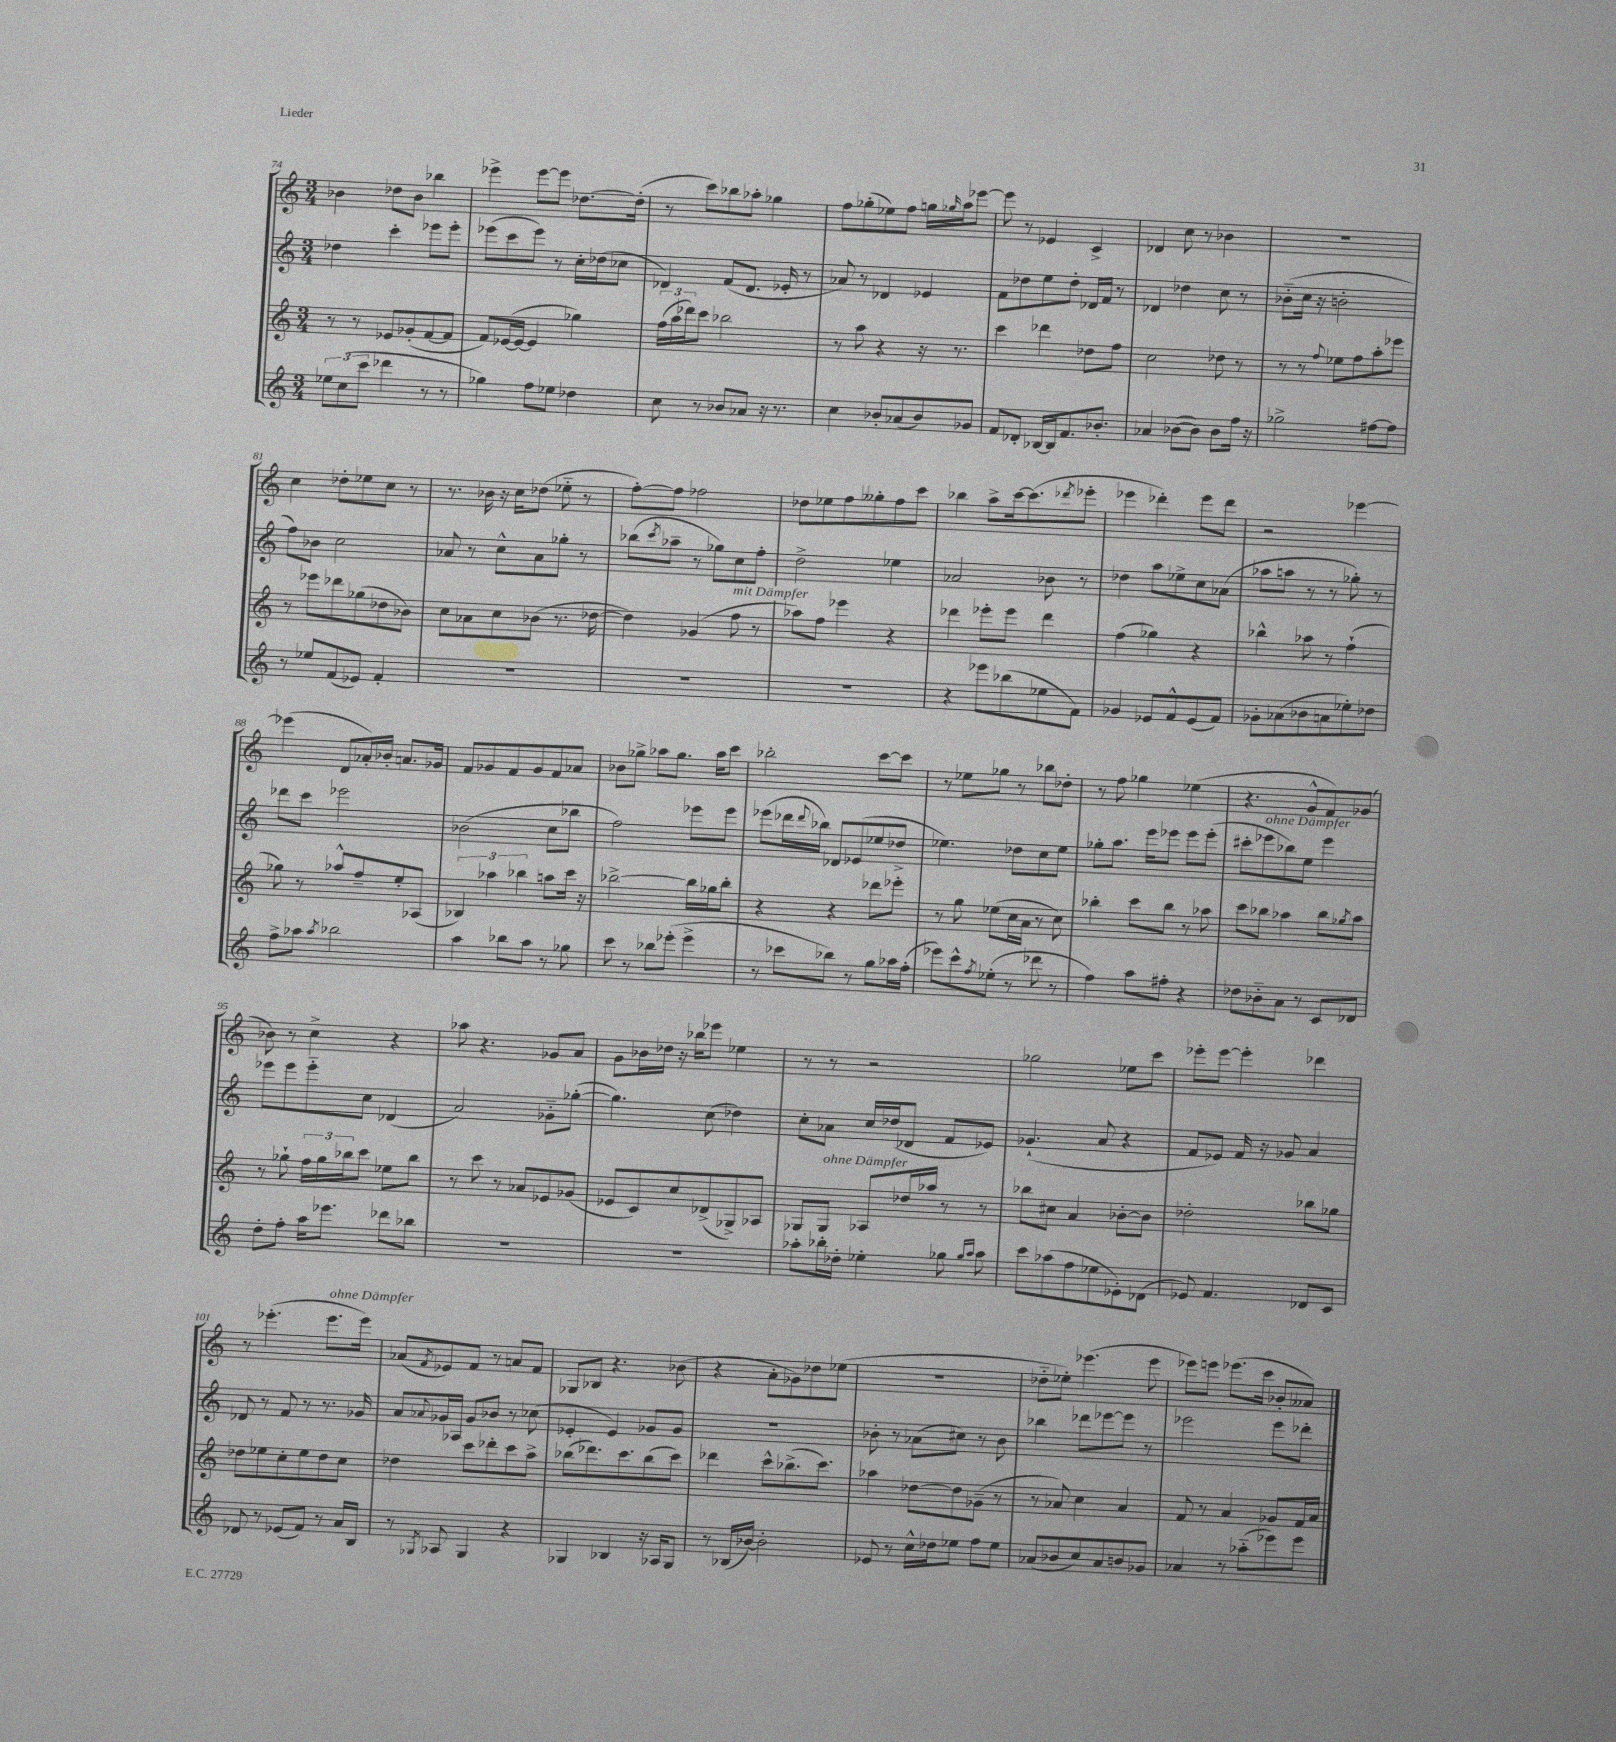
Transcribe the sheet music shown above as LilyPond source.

<<
\new StaffGroup <<
\new Staff = "s0" {
    \clef treble \key c \major \numericTimeSignature \time 3/4
    bes'4 des''8 bes'8 bes''4 |
    ees'''4-> ees'''8~ ees'''8 des''8.~ des''16-.( |
    r8 c'''8) bes''8 aes''8-. ges''4 |
    f''8 ges''8-.( ees''8) f''8 g''16 \grace { ges''16 } a''16 ees'''8~ |
    ees'''8 r8 ees'4 c'4-> |
    des'4 c''8 r8 bes'4 |
    R2. |
    c''4 des''8-. ees''8 c''8 r8 |
    r8. bes'16 r16 c''16 des''8( ees''8-_ r8 |
    f''8~-.) f''8 fes''2 |
    des''8 ees''8 f''8 geses''8-. f''8 c'''8 |
    bes''4 a''8-> c'''16~ c'''8.( \acciaccatura { des'''8 } ees'''8-. |
    ees'''4 des'''4-.) ees'''8 des'''8 |
    r2 ees'''4~ |
    ees'''4( d'8 aes'16-.) bes'16-. a'8. ges'16 |
    f'8 ges'8 f'8 ges'8 f'8 aes'8 |
    bes'8 ges''8-> aes''8 ges''8. aes''16 c'''8 |
    bes''2-. c'''8~ c'''8 |
    r8 ees''8 ges''8 r8 bes''8 des''8-. |
    r8 f''8 ges''4 ees''4( |
    r4. g'8-^ f'8) ges'8( |
    bes'8) r8 c''4-> r4 |
    aes''8 r4. ges'8 a'8 |
    g'8 bes'16 des''16 r16 bes''16 ees'''8 ees''4 |
    r8 r8 r2 |
    ges''2 ees''8 c'''8 |
    ees'''8-. ees'''8~ ees'''4-. des'''4 |
    r8 ees'''4.-.( ees'''8.^\markup { \italic "ohne Dämpfer" } ees'''16) |
    aes'8( \acciaccatura { f'8 } ees'8) f'8 r8 a'8 f'8 |
    ges8 bes8 r4. bes'8( |
    r4 a'8-. ges'8) des''8 ees''8( |
    R2. |
    des''8-_ ees''8-.) ees'''4.( ees'''8 |
    ees'''8) e'''8 ees'''8.( c'''16 bes'8-. aeses'8) \bar "|." |
}
\new Staff = "s1" {
    \clef treble \key c \major \numericTimeSignature \time 3/4
    des''4 c'''4-. ees'''8 ees'''8-. |
    ees'''8( c'''8 ees'''8) r8 c''16-. des''16( ces''8 |
    des'4) f'8( des'8. ees'16-. r8 |
    aes'8) r8 des'4 ees'4 |
    f'8 des''8 e''8 des''8-. des'16 f'16 r8 |
    des'4 des''4 c''8 r8 |
    bes'8-_( c''16 r16 b'2-. |
    f''8) bes'8 c''2 |
    aes'8 r8 c''8-^ aes'8 ges''8-. r8 |
    bes''8( \acciaccatura { c'''8 } aes''8-- r8 ges''8) c''8 f''8-. |
    d''2-> ees''4 |
    aes'2 bes'8 r8 |
    des''4 a''8 ees''8-> c''8 aes'8( |
    aes''8 a''8 r8 r8 ges''8-.) r8 |
    des'''8 c'''8 ees'''2 |
    bes'2( c''8 bes''8 |
    f''2) ees'''8 ees'''8 |
    ees'''8( des'''16 \appoggiatura { des'''8 } bes''16) des'8 ees'8( ees''8 des''8-> |
    ees''4.) des''8 c''8 ees''8 |
    ges''8-. a''8. e'''16 ees'''8 ees'''8 ees'''8-.( |
    cis'''8-. ees'''8^\markup { \italic "ohne Dämpfer" } bes''8) e''8 ees'''4 |
    ees'''8 ees'''8 ees'''8-_ c''8 des'4( |
    a'2) ges'8-_ ges''8~-.( |
    ges''4.) c''8( des''4) |
    c''8-. aes'8 c''16 des''16( des'8 f'8 ees'8) |
    ges'4.-!( a'8 r4 |
    f'8 ees'8) f'16 r16 ges'8 a'4 |
    des'8 r8 f'8 r8 r8. ges'16 |
    a'8 \appoggiatura { aes'8 } ges'16 aes16 ges'8 bes'8 r8 ces''8( |
    ees'4-. ees'4) ges'8 ges'8 |
    R2. |
    bes'8-. r8 aes'8( cis''8) r8 bes'8 |
    bes''4 des'''8 ees'''8~ ees'''8 r8 |
    ees'''2 ees'''8 des'''8-. \bar "|." |
}
\new Staff = "s2" {
    \clef treble \key c \major \numericTimeSignature \time 3/4
    r8 r8 ees'8 ges'8-.( f'8~ f'8 |
    f'8) ees'16~( ees'16~ ees'4 ges''4) |
    \tuplet 3/2 { f''16( a''16 des'''16) } c'''8 bes''2 |
    r8 a''8 r4 r16 r8. |
    c'''4 des'''4 des''8 f''8 |
    c''2 des''8 r8 |
    r8 r8 \appoggiatura { f''8 } ees''8 f''8 a''8-. ees'''8 |
    r8 ees'''8 des'''8 ges''8( des''8 bes'8) |
    c''8 aes'8 c''8 bes'8( r8. des''16~ |
    des''4) ges'4( f''8^\markup { \italic "mit Dämpfer" } r8 |
    aes''8) f''8 ees'''4 r4 |
    des'''4 ees'''8-. ees'''8 des'''4 |
    f''4( ges''4) r4 |
    bes''4-^ aes''8 r8 f''4-!( |
    ges''8) r8 aes''8-^ f''8-- e''8-. aes8( |
    \tuplet 3/2 { bes4) aes''4 bes''4 } a''8 c'''16 r16 |
    bes''2~-> bes''16 ges''16 bes''8-. |
    r4 r4 des'''8 ees'''8-. |
    r8 g''8 ees''8( c''16 a'16 r8 c''8) |
    bes''4-. c'''8 bes''8 r8 aes''8 |
    c'''8 bes''8 aes''4 bes''8 \acciaccatura { ges''8 } aes''8 |
    r8 ges''8-! \tuplet 3/2 { f''16 ges''16 bes''16 } c'''8 ees''8 bes''8 |
    r8 c'''8 r8 aes'8 ees'8 ges'8( |
    ees'8 c'8) c''8 des'8->( ges8->) aes8 |
    ges8 ges8^\markup { \italic "ohne Dämpfer" } aes8 des''16 aes''16 r8 r8 |
    bes''8 cis''8 a'4 bes'8~-. bes'8 |
    des''2-. bes''8 ges''8 |
    des''8 ees''8 c''8-. ees''8 des''8 c''8 |
    des''4 c'''8 des'''8-. c'''8 a''8-> |
    bes''8( des'''8.) c'''8. bes''8( c'''8) |
    des'''4 c'''8-^ bes''8.->( c'''8.) |
    aes''4 des''8~ des''8 ges'8--( r8 |
    r8 aes'8) c''4 aes'4 |
    f'8 r8 a'4 ges'8 f'16 a'16 \bar "|." |
}
\new Staff = "s3" {
    \clef treble \key c \major \numericTimeSignature \time 3/4
    \tuplet 3/2 { ees''8 c''8( c'''8 } des'''4 r8 r8 |
    ges''4) f''8 ees''8 des''4 |
    c''8 r8 bes'8 aes'8 r16 r8. |
    c''4 bes'8-. aes'8( bes'8) ges'8 |
    f'8 des'8-. bes16~ bes16 f'8. bes'8.-. |
    aes'4 bes'8~( bes'8) bes'8 f''16 r16 |
    ges''2-> fis''8~ fis''8 |
    r8 ees''8 f'8( ees'8) f'4-. |
    R2. |
    R2. |
    R2. |
    r4 ees'''8 bes''8( ees''8 f'8) |
    ges'4 ees'8 f'8-^ ees'8( f'8) |
    ges'8-. aes'8( bes'8 a'8 ees''8-.) des''8 |
    f''8-> aes''8 \acciaccatura { aes''8 } bes''2 |
    a''4 bes''8 a''8 r8 ges''8 |
    c'''8 r8 bes''8 ees'''8-.( ees'''4-> |
    r8 ces'''8 bes''8) r8 g''8 aes''16 f''16-.( |
    ees'''8) c'''8-^ \acciaccatura { f''8 } ees''8-.( r8 des'''8 r8 |
    f''4) a''8 fis''8-. r4 |
    des''8 bes'8-_ a'8 r8 c'8 des'8 |
    d''8-. f''8-. a''16 ees'''8. des'''8 bes''8 |
    R2. |
    R2. |
    aes''8-. bes''16-. des''16-. ees''4-. ges''8 \grace { ges''16 aes''16 } aes''8 |
    c'''8 aes''8( f''8 ees''8 ees'8-.) des'8( |
    ees'8) f'4. des'8 c'8 |
    des'8 r8 ees'8( f'8) r8 a'16 b16 |
    r8 \acciaccatura { ges8 } aes8 ges4 r4 |
    ges4 bes4 r16 aes16 ges8 |
    r8 bes16( bes'16~) bes'2-. |
    ees'8 r8 c''16-^ des''16 ees''8 f''8 ees''8 |
    aes'8( bes'8 c''8) aes'8 b'8 ges'8 |
    aes'4 r8 aes''8-_( ees'''8) ees'''8 \bar "|." |
}
>>
>>
\layout { \context { \Score currentBarNumber = #74 } }
